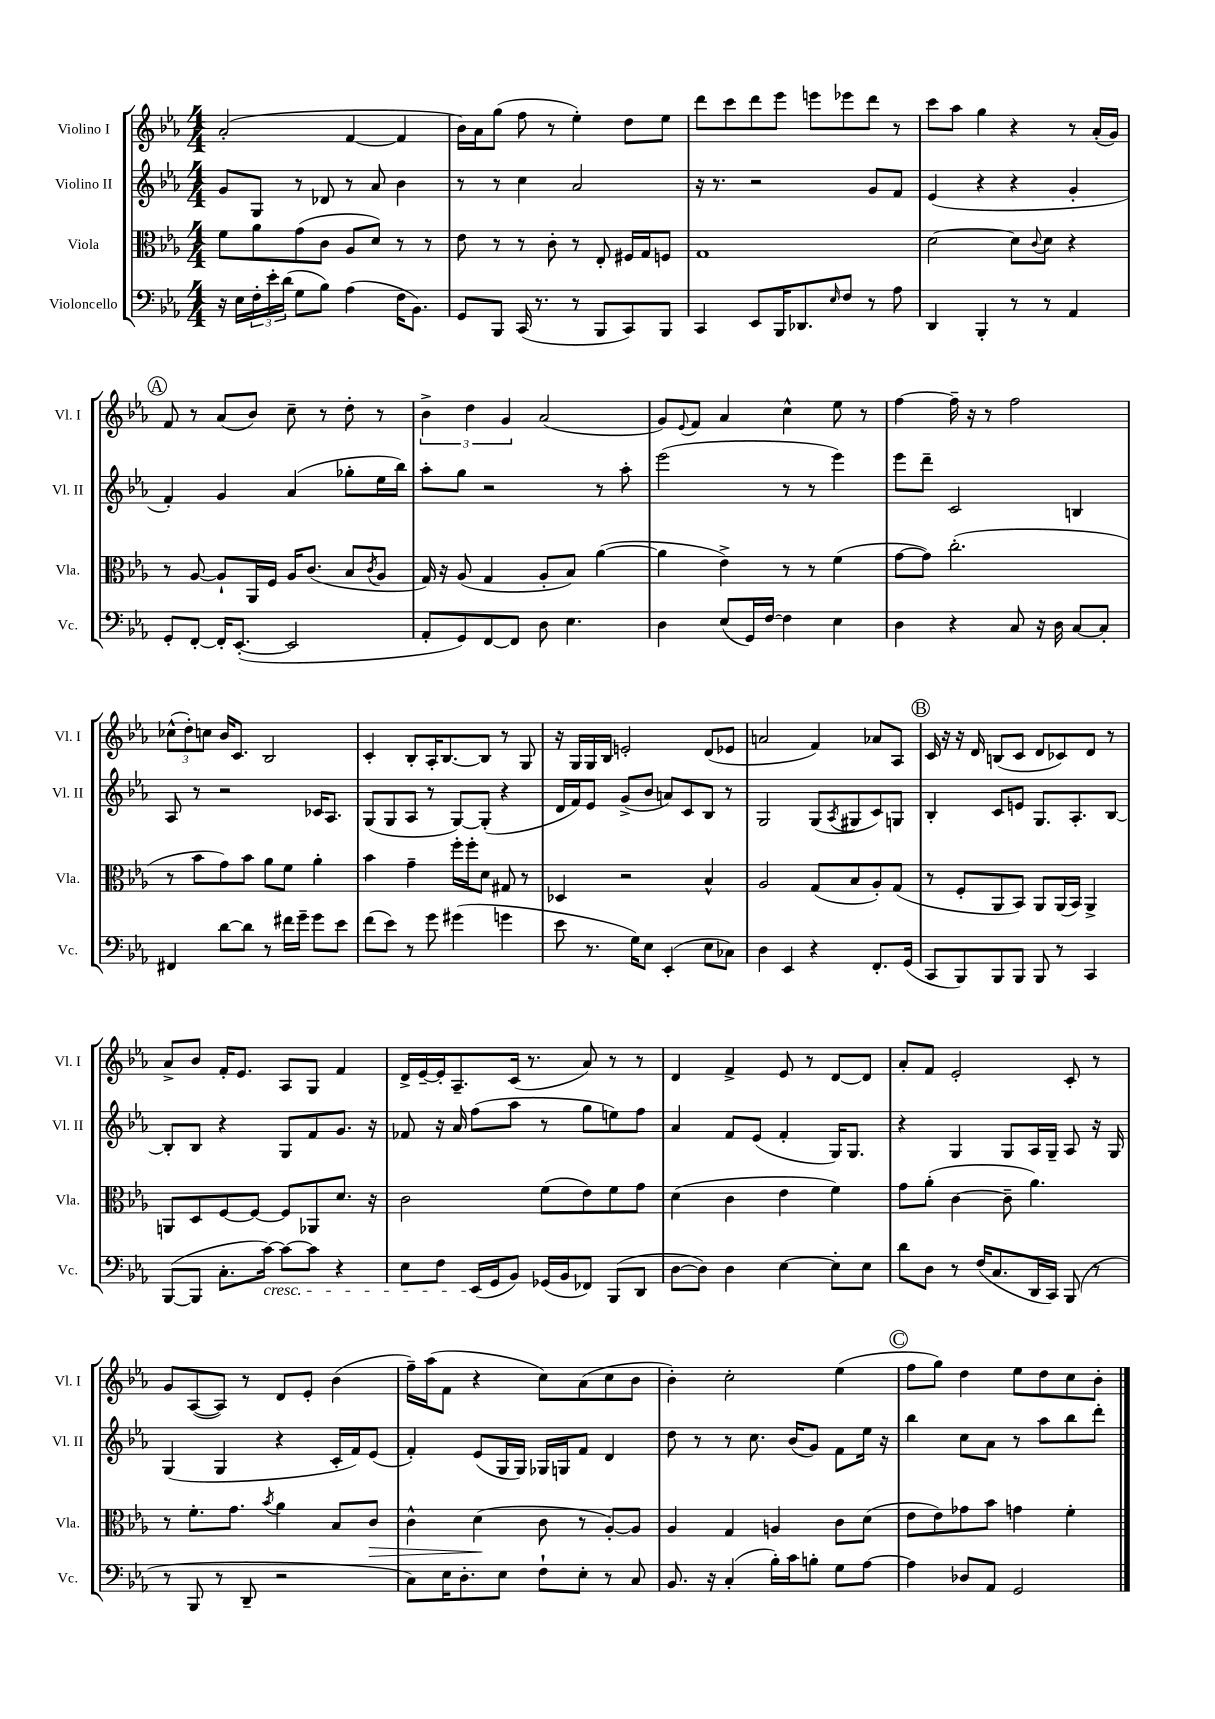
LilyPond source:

<<
\new StaffGroup <<
\new Staff = "s0" \with { instrumentName = "Violino I" shortInstrumentName = "Vl. I" } {
    \clef treble \key ees \major \numericTimeSignature \time 4/4
    aes'2-.( f'4~ f'4 |
    bes'16) aes'16 g''8( f''8 r8 ees''4-.) d''8 ees''8 |
    d'''8 c'''8 d'''8 ees'''8 e'''8 ees'''8 d'''8 r8 |
    c'''8 aes''8 g''4 r4 r8 aes'16-.( g'16) |
    \mark \markup { \circle "A" } f'8 r8 aes'8( bes'8) c''8-- r8 d''8-. r8 |
    \tuplet 3/2 { bes'4-> d''4 g'4 } aes'2( |
    g'8) \appoggiatura { ees'8 } f'8 aes'4 c''4-^ ees''8 r8 |
    f''4~ f''16-- r16 r8 f''2 |
    \tuplet 3/2 { ces''8-^( d''8-.) c''8 } bes'16 c'8. bes2 |
    c'4-. bes8-. aes16-. bes8.~ bes8 r8 g8 |
    r16 g16 g16 bes16 e'2-. d'8( ees'8 |
    a'2 f'4) aes'8 aes8 |
    \mark \markup { \circle "B" } c'16 r16 r16 d'16 b8( c'8 d'8 ces'8) d'8 r8 |
    aes'8-> bes'8 f'16-. ees'8. aes8 g8 f'4 |
    d'16-> ees'16~-- ees'16-. aes8.-- c'16( r8. aes'8) r8 r8 |
    d'4 f'4-> ees'8 r8 d'8~ d'8 |
    aes'8-. f'8 ees'2-. c'8-. r8 |
    g'8 aes8~( aes8) r8 d'8 ees'8-. bes'4( |
    f''16--) aes''16( f'8 r4 c''8) aes'8( c''8 bes'8 |
    bes'4-.) c''2-. ees''4( |
    \mark \markup { \circle "C" } f''8 g''8) d''4 ees''8 d''8 c''8 bes'8-. \bar "|." |
}
\new Staff = "s1" \with { instrumentName = "Violino II" shortInstrumentName = "Vl. II" } {
    \clef treble \key ees \major \numericTimeSignature \time 4/4
    g'8 g8 r8 des'8 r8 aes'8 bes'4 |
    r8 r8 c''4 aes'2 |
    r16 r8. r2 g'8 f'8 |
    ees'4( r4 r4 g'4-. |
    \mark \markup { \circle "A" } f'4-.) g'4 aes'4( ges''8-. ees''16 bes''16) |
    aes''8-. g''8 r2 r8 aes''8-. |
    ees'''2( r8 r8 ees'''4) |
    ees'''8 d'''8-- c'2 b4 |
    aes8 r8 r2 ces'16 aes8. |
    g8( g8 aes8 r8 g8~) g8-.( r4 |
    d'16 f'16) ees'8 g'8->( bes'8 a'8) c'8 bes8 r8 |
    g2 g8( \acciaccatura { aes8 } gis8 c'8) g8 |
    \mark \markup { \circle "B" } bes4-. c'8 e'8 g8. aes8.-. bes8~ |
    bes8-. bes8 r4 g8 f'8 g'8. r16 |
    fes'8 r16 aes'16 f''8( aes''8 r8 g''8 e''8) f''8 |
    aes'4 f'8 ees'8( f'4-. g16) g8. |
    r4 g4 g8 aes16 g16-- aes8 r16 g16 |
    g4( g4 r4 c'16-. f'16) ees'8( |
    f'4-.) ees'8( g16 g16) ges16 g16 f'8 d'4 |
    d''8 r8 r8 c''8. bes'16( g'8) f'8 ees''16 r16 |
    \mark \markup { \circle "C" } bes''4 c''8 aes'8 r8 aes''8 bes''8 d'''8-. \bar "|." |
}
\new Staff = "s2" \with { instrumentName = "Viola" shortInstrumentName = "Vla." } {
    \clef alto \key ees \major \numericTimeSignature \time 4/4
    f'8 aes'8 g'8( c'8 aes8 d'8) r8 r8 |
    ees'8 r8 r8 c'8-. r8 ees8-. fis16 g16 f8 |
    g1 |
    d'2~ d'8 \appoggiatura { c'8 } d'8 r4 |
    \mark \markup { \circle "A" } r8 aes8~ aes8-! aes,16 f16 aes16 c'8.( bes8 \acciaccatura { c'8 } aes8 |
    g16) r16 aes8( g4 aes8-. bes8) aes'4~( |
    aes'4 ees'4->) r8 r8 f'4( |
    g'8~ g'8) c''2.-.( |
    r8 bes'8 g'8) bes'8 aes'8 f'8 aes'4-. |
    bes'4 g'4-- f''16-. f''16-. d'8 gis8 r8 |
    des4 r2 bes4-^ |
    aes2 g8( bes8 aes8-.) g8( |
    \mark \markup { \circle "B" } r8 f8-. aes,8 bes,8) aes,8 aes,16( bes,16) aes,4-> |
    a,8 d8 f8~ f8~ f8 aes,8 d'8. r16 |
    c'2 f'8( ees'8) f'8 g'8 |
    d'4( c'4 ees'4 f'4) |
    g'8 aes'8-.( c'4~ c'8-- aes'4.) |
    r8 f'8.-. g'8. \acciaccatura { bes'8 } aes'4 bes8 c'8\> |
    c'4-^ d'4\!( c'8 r8 aes8~-.) aes8 |
    aes4 g4 a4 c'8 d'8( |
    \mark \markup { \circle "C" } ees'8 ees'8) ges'8 bes'8 g'4 f'4-. \bar "|." |
}
\new Staff = "s3" \with { instrumentName = "Violoncello" shortInstrumentName = "Vc." } {
    \clef bass \key ees \major \numericTimeSignature \time 4/4
    r16 ees16 \tuplet 3/2 { f16-. ees'16-. d'16( } g8 bes8) aes4( f16 bes,8.) |
    g,8 bes,,8 c,16( r8. r8 bes,,8 c,8) bes,,8 |
    c,4 ees,8 bes,,16 des,8. \grace { ees16 } f8 r8 aes8 |
    d,4 bes,,4-. r8 r8 aes,4 |
    \mark \markup { \circle "A" } g,8-. f,8~-. f,16-. ees,8.~-.( ees,2 |
    aes,8-. g,8) f,8~ f,8 d8 ees4. |
    d4 ees8( g,16) f16~ f4 ees4 |
    d4 r4 c8 r16 d16 c8~ c8-. |
    fis,4 d'8~ d'8 r8 fis'16 g'16-- g'8 ees'8 |
    f'8( ees'8) r8 g'8 gis'4( g'4 |
    ees'8 r8. g16) ees8 ees,4-.( ees8 ces8) |
    d4 ees,4 r4 f,8.-. g,16( |
    \mark \markup { \circle "B" } c,8 bes,,8) bes,,8 bes,,8 bes,,8 r8 c,4 |
    bes,,8~( bes,,8 c8.-. c'16~\cresc) c'8~ c'8 r4 |
    ees8 f8 ees,16\!( g,16 bes,8) ges,16( bes,16 fes,8) bes,,8( d,8 |
    d8~ d8) d4 ees4~ ees8-. ees8 |
    d'8 d8 r8 f16( c8. d,16 c,16) bes,,8( r8 |
    r8 bes,,8 r8 d,8-- r2 |
    c8) ees16 d8.-. ees8 f8-! ees8-. r8 c8 |
    bes,8. r16 c4-.( bes16-.) c'16 b8-. g8 aes8~ |
    \mark \markup { \circle "C" } aes4 des8 aes,8 g,2 \bar "|." |
}
>>
>>
\layout { \context { \Score \remove "Bar_number_engraver" } }
